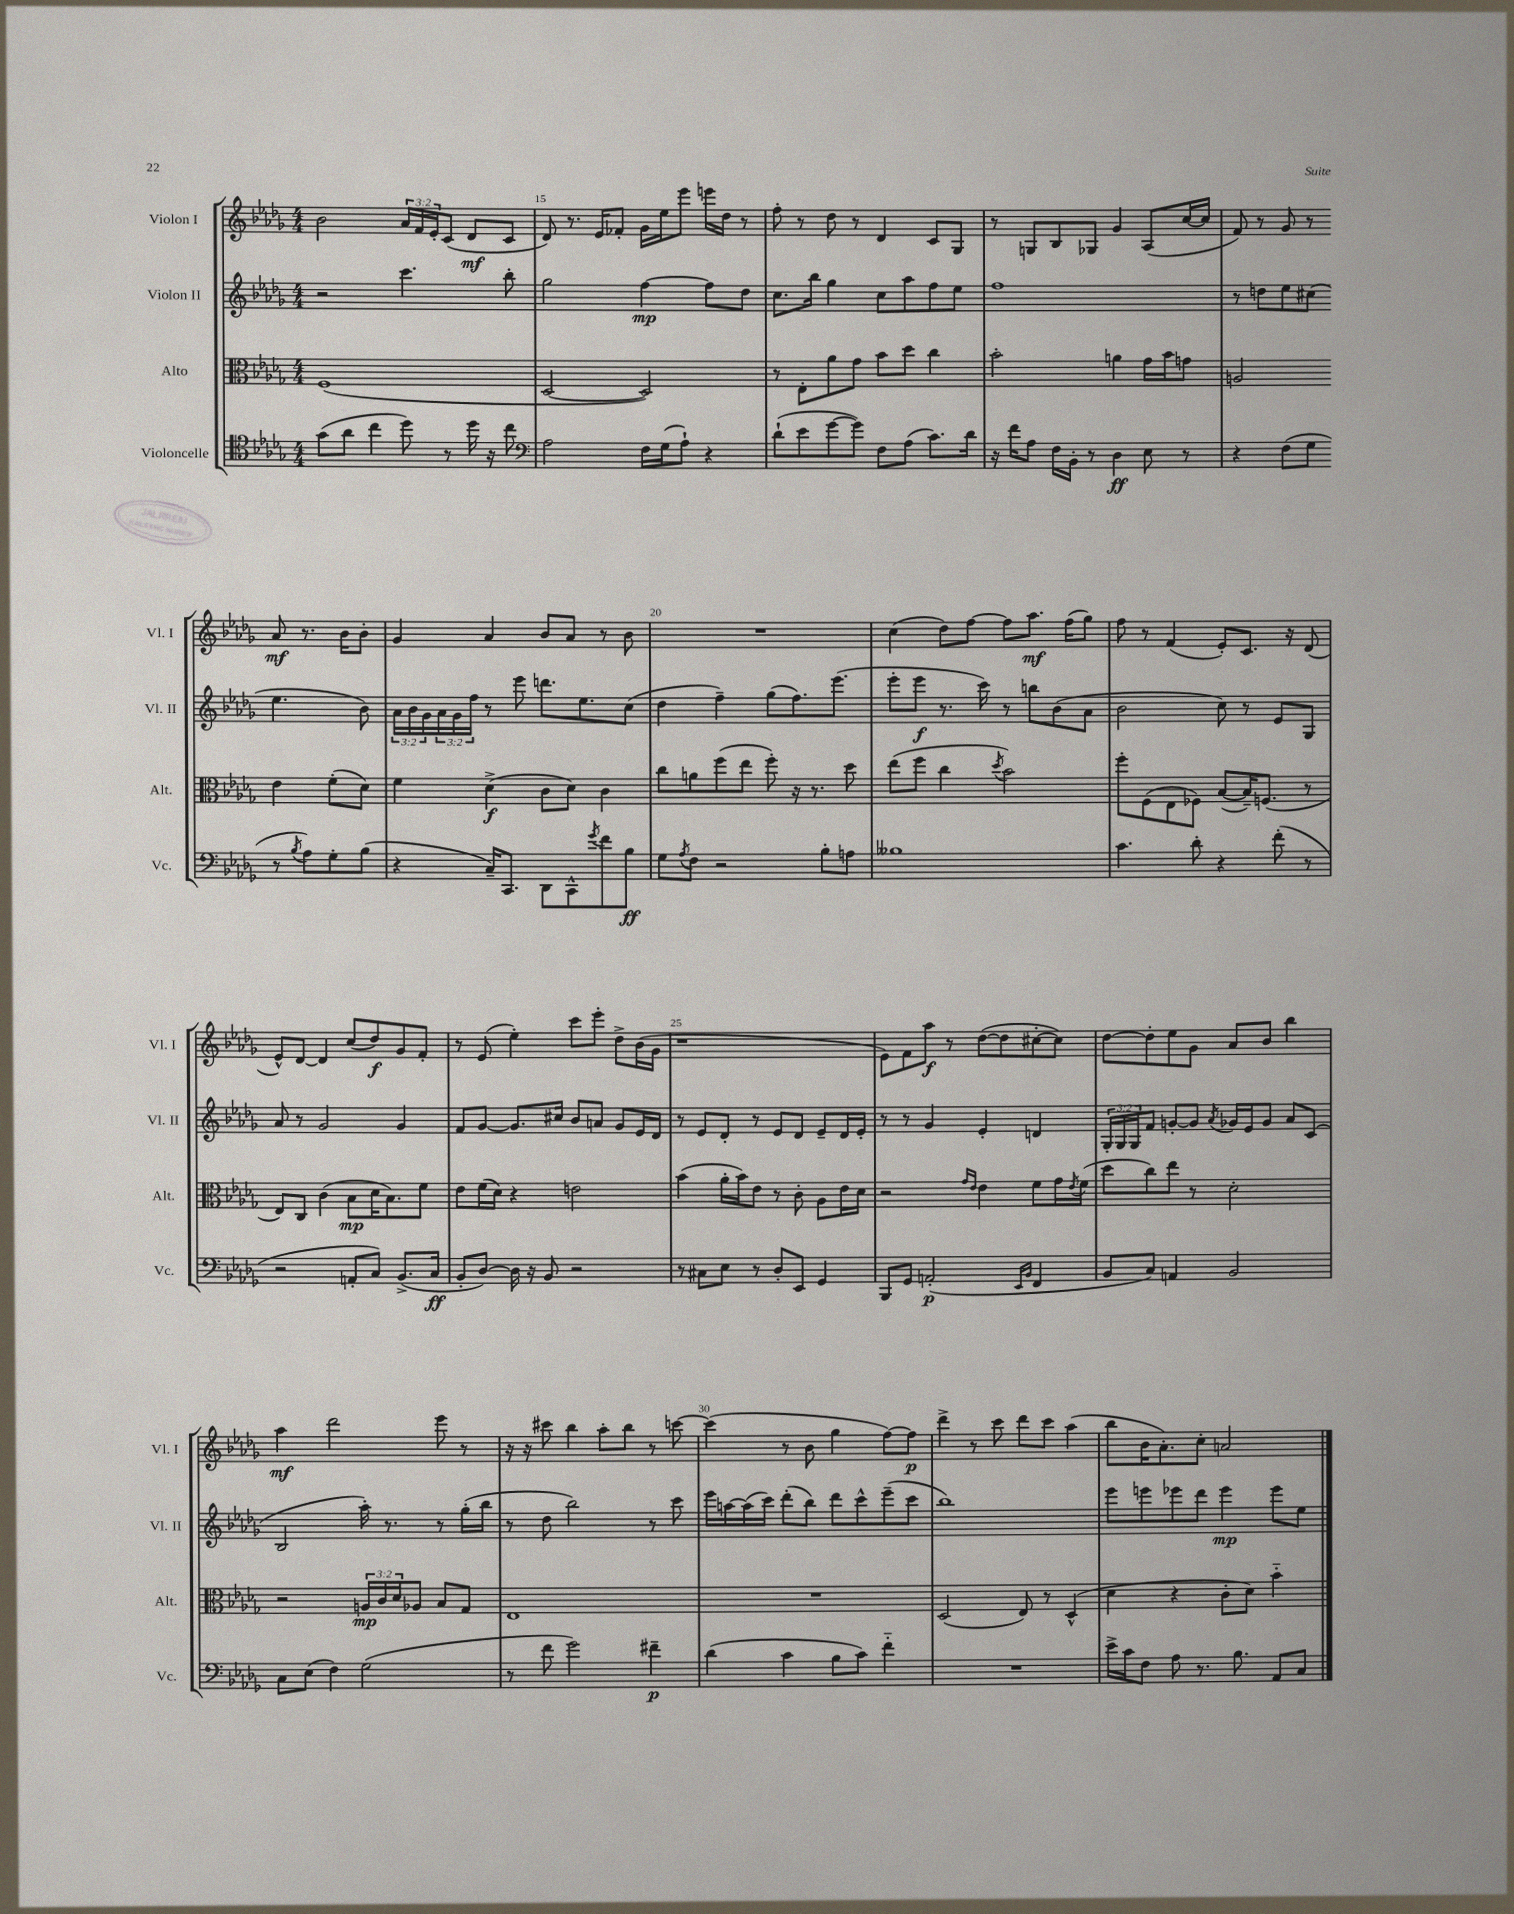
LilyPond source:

<<
\new StaffGroup <<
\new Staff = "s0" \with { instrumentName = "Violon I" shortInstrumentName = "Vl. I" } {
    \clef treble \key des \major \numericTimeSignature \time 4/4 \override Staff.TupletNumber.text = #tuplet-number::calc-fraction-text
    bes'2 \tuplet 3/2 { aes'16 f'16 ees'16-. } c'8( des'8\mf c'8 |
    des'8) r8. ees'16 fes'8-. ges'16 ees''16 ees'''8 e'''16 des''16 r8 |
    f''8-. r8 des''8 r8 des'4 c'8 ges8 |
    r8 g8 bes8 ges8 ges'4 aes8( c''16~ c''16 |
    f'8) r8 ges'8 r8 aes'8\mf r8. bes'16 bes'8-. |
    ges'4 aes'4 bes'8 aes'8 r8 bes'8 |
    R1 |
    c''4( des''8) f''8~ f''8 aes''8.\mf f''16( ges''8) |
    f''8 r8 f'4( ees'8-.) c'8. r16 des'8( |
    ees'8-^) des'8~ des'4 c''8( des''8\f) ges'8 f'8-. |
    r8 ees'8( ees''4-.) c'''8 ees'''8-. des''8-> bes'16( ges'16 |
    r1 |
    ees'8) f'8 aes''8\f r8 des''8~( des''8 cis''8~-. cis''8) |
    des''8~ des''8-. ees''8 ges'8 aes'8 bes'8 bes''4 |
    aes''4\mf des'''2 ees'''8 r8 |
    r16 r16 cis'''8 bes''4 aes''8-. bes''8 r8 c'''8~ |
    c'''4( r8 bes'8 ges''4 f''8~) f''8\p |
    des'''4-> r8 c'''8 des'''8 c'''8 aes''4( |
    bes''8 bes'16 aes'8.-.) c''8-. a'2 \bar "|." |
}
\new Staff = "s1" \with { instrumentName = "Violon II" shortInstrumentName = "Vl. II" } {
    \clef treble \key des \major \numericTimeSignature \time 4/4 \override Staff.TupletNumber.text = #tuplet-number::calc-fraction-text
    r2 c'''4. bes''8-. |
    ges''2 f''4~\mp f''8 des''8 |
    c''8. bes''16 ges''4 c''8 aes''8 f''8 ees''8 |
    f''1 |
    r8 d''8 ees''8 cis''8( ees''4. bes'8) |
    \tuplet 3/2 { aes'16 bes'16 ges'16 } \tuplet 3/2 { aes'16 ges'16 f''16 } r8 ees'''8 d'''8. ees''8. c''8( |
    des''4 f''4--) ges''8( f''8.) ees'''8.( |
    ees'''8-. ees'''8\f r8. c'''16) r8 b''8 bes'8( aes'8 |
    bes'2 c''8) r8 ees'8 ges8 |
    aes'8 r8 ges'2 ges'4 |
    f'8 ges'8~ ges'8. cis''16 bes'8 a'8 ges'8 ees'16 des'16 |
    r8 ees'8 des'8-. r8 ees'8 des'8 ees'8-- des'16 ees'16-. |
    r8 r8 ges'4 ees'4-. d'4 |
    \tuplet 3/2 { ges16-. ges16 ges16 } f'8 g'8~-. g'8 \acciaccatura { aes'8 } ges'16 ees'16 ges'8 aes'8 c'8( |
    bes2 aes''16-.) r8. r8 ges''16-.( bes''16 |
    r8 des''8 bes''2) r8 c'''8 |
    ees'''16 a''16~ a''16( c'''16) des'''8-.( bes''8) des'''8 c'''8-^ ees'''8--( c'''8 |
    bes''1) |
    ees'''8 e'''8 ees'''8 des'''8 ees'''4\mp ees'''8 ees''8 \bar "|." |
}
\new Staff = "s2" \with { instrumentName = "Alto" shortInstrumentName = "Alt." } {
    \clef alto \key des \major \numericTimeSignature \time 4/4 \override Staff.TupletNumber.text = #tuplet-number::calc-fraction-text
    f1( |
    des2~ des2) |
    r8 ees8-. aes'8 ges'8 bes'8 des''8 c''4 |
    bes'2-. a'4 ges'16 bes'16 g'8 |
    a2 ees'4 f'8-.( des'8) |
    f'4 des'4->\f( c'8 des'8) c'4 |
    c''8 a'8 f''8( ees''8 f''8-.) r16 r8. des''8 |
    ees''8( f''8 c''4 \acciaccatura { des''8 } bes'2) |
    f''8-. f8( ees8 fes8) bes8~( bes16--) f8.( r8 |
    ees8) c8 c'4( bes8\mp des'16 bes8.) f'8 |
    ees'8 f'16( des'16) r4 e'2 |
    bes'4( aes'16-. bes'16) ees'8 r8 c'8-. aes8 ees'16 des'16 |
    r2 \grace { ges'16 ees'16 } ees'4 f'8 ges'16 \acciaccatura { ees'8 } f'16( |
    des''8 c''8) ees''8 r8 des'2-. |
    r2 \tuplet 3/2 { a16\mp c'16 des'16 } aes8 bes8 ges8 |
    ees1 |
    R1 |
    des2( ees8) r8 des4-^( |
    des'4 r4 c'8-. des'8) bes'4-_ \bar "|." |
}
\new Staff = "s3" \with { instrumentName = "Violoncelle" shortInstrumentName = "Vc." } {
    \clef tenor \key des \major \numericTimeSignature \time 4/4
    ges'8( aes'8 c''4 des''8) r8 des''16 r16 c''8 |
    \clef bass aes2 f16 ges16( aes8-!) r4 |
    des'8-!( ees'8 ges'8~ ges'8) f8 aes8( c'8.) des'16 |
    r16 f'16 aes8 f16 bes,16-. r8 des4\ff ees8 r8 |
    r4 f8( ges8 r8 \acciaccatura { bes8 } aes8) ges8-. bes8( |
    r4 c16--) c,8. des,8 c,8-^ \acciaccatura { ges'8 } f'8 bes8\ff |
    ges8 \acciaccatura { aes8 } f8 r2 bes8-. a8 |
    beses1 |
    c'4. des'8-. r4 f'8-.( r8 |
    r2 a,8-. c8) bes,8.->( c16\ff |
    bes,8-. des8~) des16 r16 bes,8 r2 |
    r8 cis8 ees8 r8 des8-. ees,8 ges,4 |
    bes,,8 ges,8 a,2-.\p( \grace { ees,16 bes,16 } f,4 |
    bes,8 c8) a,4 bes,2 |
    c8 ees8( f4) ges2( |
    r8 f'8 ges'2) fis'4--\p |
    des'4( c'4 bes8 c'8) f'4-_ |
    R1 |
    ees'16-> c'16 f8 aes8 r8. bes8. aes,8 c8 \bar "|." |
}
>>
>>
\layout { \context { \Score currentBarNumber = #14 \override BarNumber.break-visibility = ##(#f #t #t) barNumberVisibility = #(every-nth-bar-number-visible 5) } }
